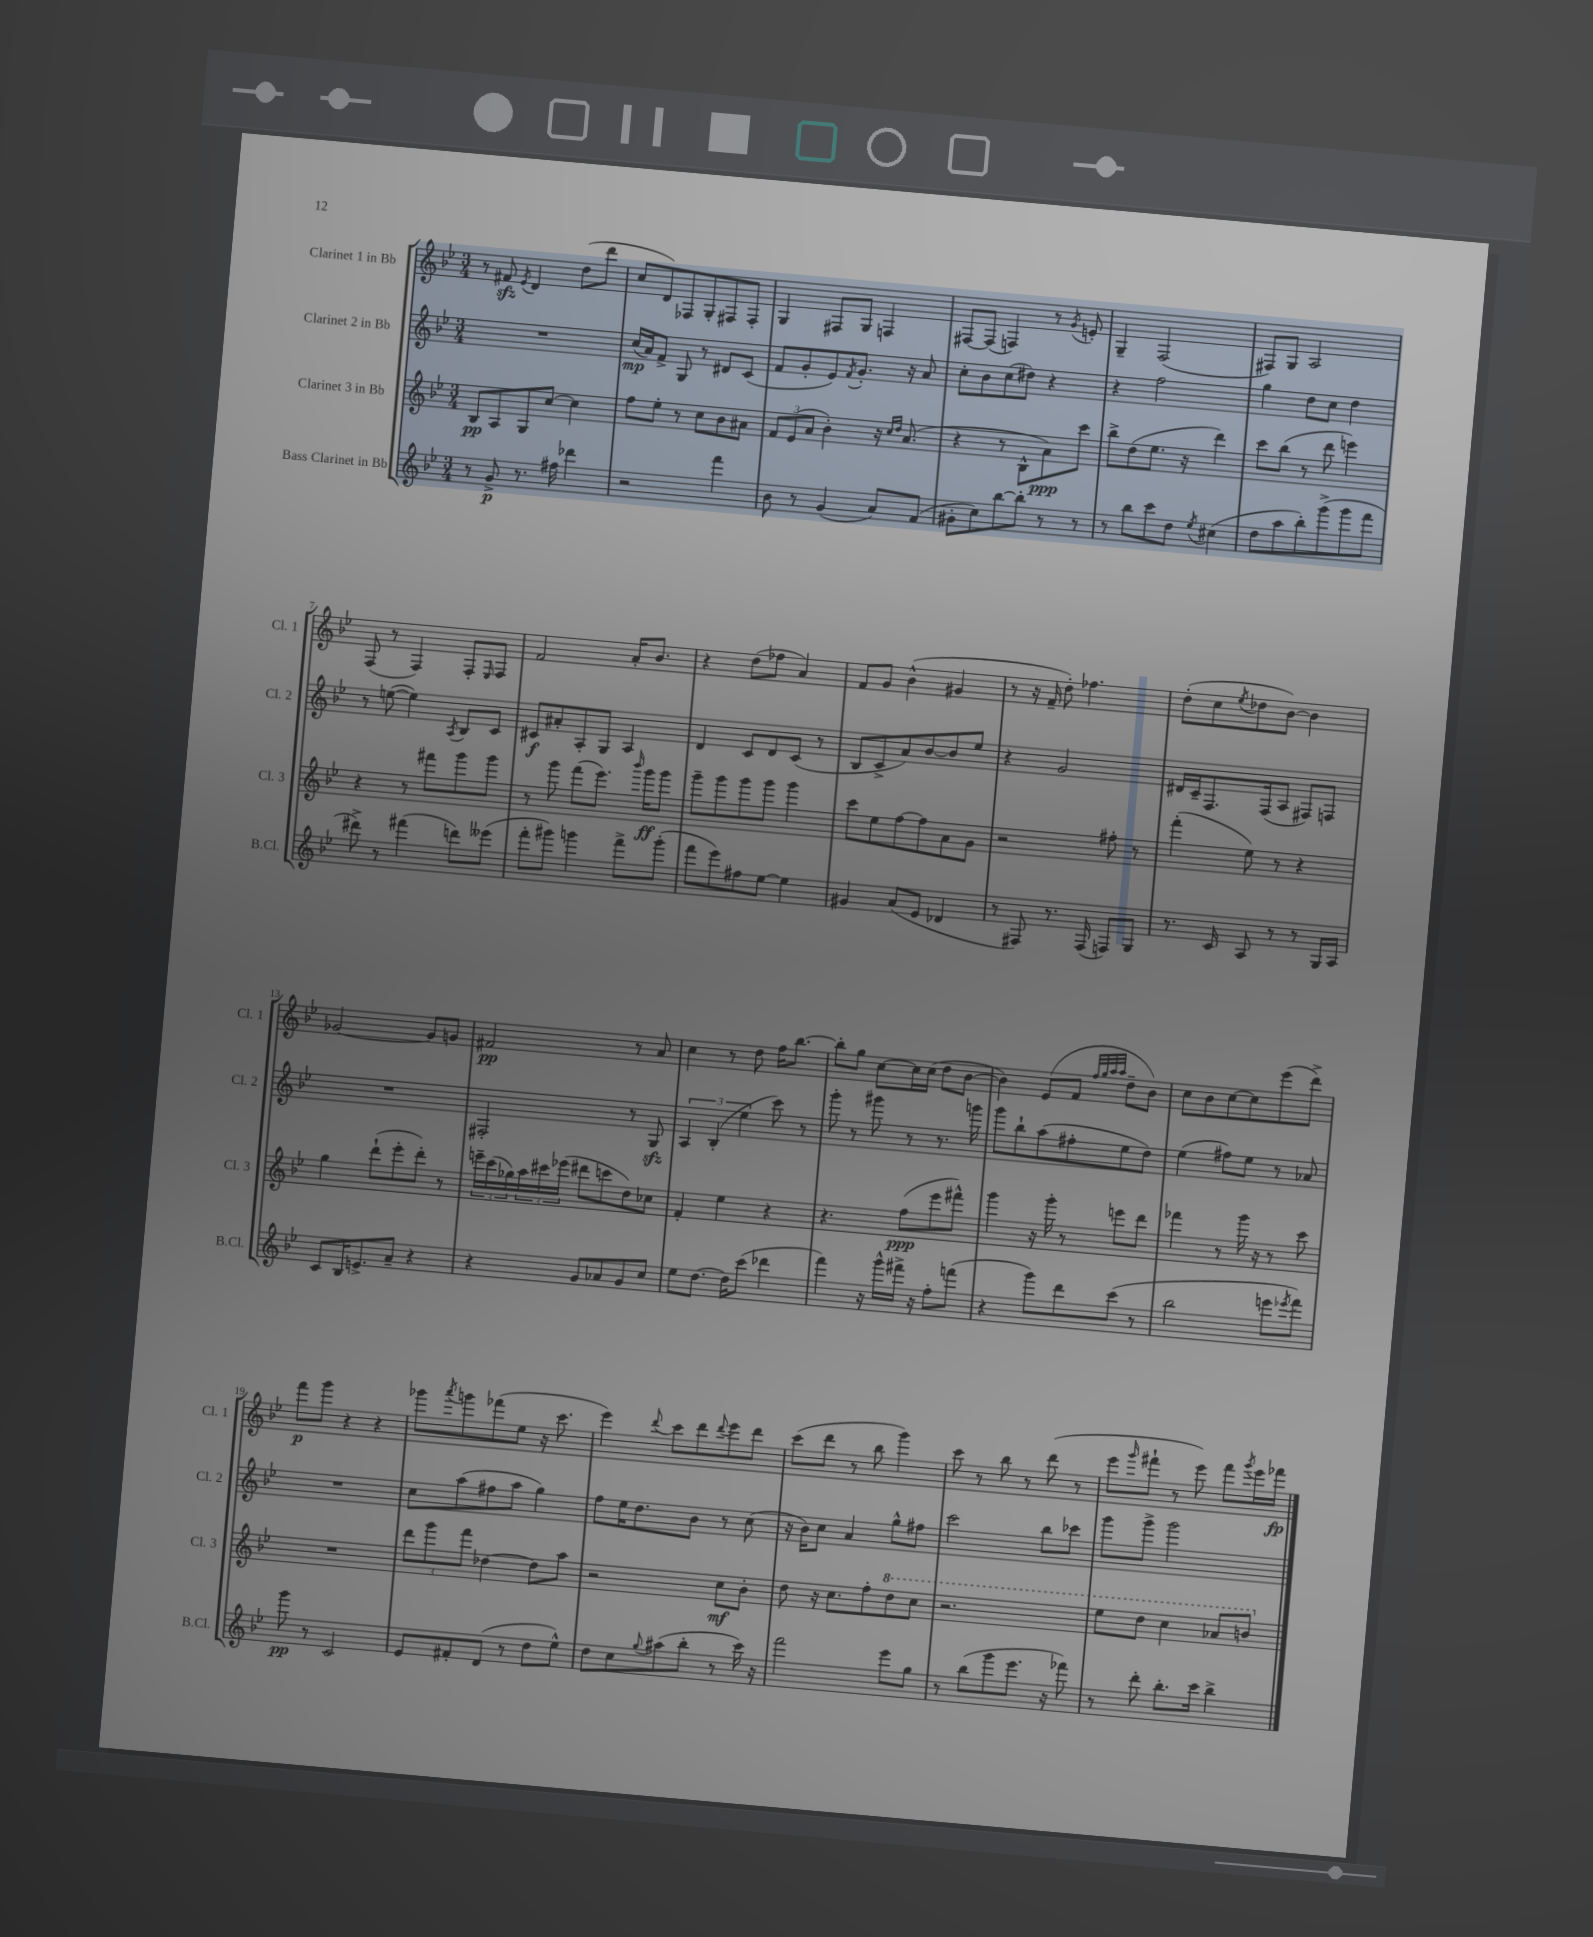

**kern	**kern	**kern	**kern
*staff4	*staff3	*staff2	*staff1
*clefG2	*clefG2	*clefG2	*clefG2
*k[b-e-]	*k[b-e-]	*k[b-e-]	*k[b-e-]
*M3/4	*M3/4	*M3/4	*M3/4
8r	8B-/L	2.r	8r
8g^/	8A/	.	8f#/
.	.	.	8qe-/
8.r	8G/	.	4d/
.	[8cc/J	.	.
16ff#\	.	.	.
4ddd-\	4cc\]	.	(8dd\L
.	.	.	8ddd\J
=	=	=	=
2r	8ff\L	(16cc/LL	8cc/L
.	.	16a/J)	.
.	8ee-'\J	8f^/J	8d/)
.	8r	8G/	8F-/
.	8cc\L	8r	8G'/
4fff\	8b-\	8d#/L	8F#/
.	8a#\J	(8c/J	8F#'/J
=	=	=	=
8b-\	12f/L	8f/L	4G/
.	(12e-/	.	.
8r	.	8g'/	.
.	12a/J	.	.
(4g/	4b-'\)	8e-/)	8F#/L
.	.	8qf/	.
.	.	8.g'/J	8G/J
8a/L)	16r	.	4F/
.	16qqcc/LL	.	.
.	16qqdd/JJ	.	.
.	(8.a/	16r	.
(8f/J	.	8a/	.
=	=	=	=
8g#'\L	4r	8cc'\L	[8F#/L
8cc\)	.	8b-\	(8F#/]J
[8bb-\	8r	(8cc\	4F/)
8bb-'\]J	8B-^^\L	8dd#\J)	.
8r	8a\)	4r	8r
.	.	.	8qg/
8r	8ccc\J	.	8e'/
=	=	=	=
8r	8bb-^\L	4r	4G~/
8bb-\L	(8dd\	.	.
8ccc\	8.ee-\J	2ff\	(2F/
8dd\J	.	.	.
.	16r	.	.
8qee-/	.	.	.
(4cc#\	4ddd\)	.	.
=	=	=	=
8dd\L	8ccc\L	4gg\	8F#/L)
8aa\	(8bb-\J	.	8G/J
8bb-'\)	8r	8dd\L	2A/
(8ggg^\	8ddd\	8cc\J	.
8ggg\	4eee\)	4dd\	.
8fff\J	.	.	.
=	=	=	=
8ddd#^\)	4r	8r	(8F/
8r	.	([8ee\	8r
(4fff#\	8r	4ee\])	4F/)
.	8fff#\L	.	.
.	.	8qA/	.
8ddd\L)	8ggg\	8B-/L	8F'/L
.	.	.	16qqE-/
(8eee--\J	8ggg\J	8c/J	8F/J
=	=	=	=
8fff'\L	8r	8c#/L	2f/
8ggg#\J)	8ggg\	8a#'/	.
4ggg\	(8fff\L	8A'/	.
.	8.eee-\J)	8G/J	.
8fff^\L	.	4A/	16a'/LK
.	16qqbbb-/	.	.
.	16ggg\LK	.	8.b-/J
(8ggg'\J	8ggg\J	.	.
=	=	=	=
8fff\L	8ggg~\L	4d/	4r
8eee-\)	8ggg\	.	.
8ff#\	8ggg\	8c/L	(8dd\L
[8ee-\J	8ggg\J	8d/	8ff-\J
4ee-\]	4ggg\	(8c/J	4a/)
.	.	8r	.
=	=	=	=
4g#/	8ccc\L	8B-/L	8f/L
.	8ee-\	8c^/	8g/J
(8a/L	[8ff\	8a/)	(4b-^^\
8e-/J	8ff\]	[8b-/	.
4d-/	8a\	8b-/]	4g#/
.	8g\J	8ee-/J	.
=	=	=	=
8r	2r	4r	8r
8F#/)	.	.	16r
.	.	.	16f~/
8.r	.	2g/	8dd'\)
.	.	.	4.ff-\
(16F#/	.	.	.
8F/L)	8ff#'\	.	.
8G/J	8r	.	.
=	=	=	=
8.r	(4fff'\	16d#/LL	(8dd'\L
.	.	16c~/J	.
.	.	8.F/	8cc\
16c/	.	.	.
.	.	.	8qee-/
8A/	8ee-\)	.	8dd-\
.	.	(16F/k	.
8r	8r	8A/J	[8b-\J)
8r	4r	8F#/L)	4b-\]
16G/LL	.	8F/J	.
16A/JJ	.	.	.
=	=	=	=
8c/L	4gg\	2.r	[2g-/
16B-/K	.	.	.
8.e^/	.	.	.
.	(8ddd`\L	.	.
8a~/J	8eee-'\	.	.
4r	8ddd'\J)	.	8g-/]L
.	8r	.	8g/J
=	=	=	=
4r	24eee~\LL	2F#'/	2f#/
.	(24ccc\	.	.
.	24gg-\)	.	.
.	24aa\	.	.
.	24ccc#\	.	.
.	(24eee-\JJ	.	.
8g/L	8ddd#\L	.	.
8a-/	8ccc\	.	.
8g/	8dd\)	8r	8r
8cc/J	8cc-\J	8G/	8a/
=	=	=	=
8ee-\L	4f'/	6A/	4cc\
[8.dd\J	.	.	.
.	.	(6B-'/	.
.	4ee-\	.	8r
16dd\]LK	.	.	.
.	.	6ee-\	.
(8ccc\J	.	.	8dd\
4ddd-\	4r	8ccc\)	16ff\LK
.	.	.	[8.bb-\J
.	.	8r	.
=	=	=	=
4fff\)	4.r	8ggg'\	8bb-'\]L
.	.	8r	8gg\J
16r	.	8ggg#\	[8cc\L
16ggg^^\LL	.	.	.
16fff#^\JJ	(8ff\L	8r	16cc\]L
16r	.	.	(16cc\JJ
8ff'\L	8eee-\	8.r	8dd\L
(8fff\J	8fff#^^\J)	.	[8b-\J
.	.	16ggg\	.
=	=	=	=
4r	4ggg\	8ggg\L	4b-\])
.	.	8bb-`\	.
8ggg\L)	16r	(8aa\	(8e-/L
.	16ggg'\	.	.
8ddd\	8r	8ff#'\	8f/J
.	.	.	32qqff/LLL
.	.	.	32qqgg/
.	.	.	32qqaa/
.	.	.	32qqaa/JJJ
(8ccc\J	8eee\L	8ee-\	8dd~\L
8r	8ddd\J	8dd\J)	8b-\J)
=	=	=	=
2bb-\	4fff-\	(4ee-\	8cc\L
.	.	.	8b-\
.	8r	8ff#\L)	[8cc\
.	16ggg\	8ee-\J	8cc\]
.	16r	.	.
8eee\L	8r	8r	(8eee-\
8qeee-/	.	.	.
8fff\J)	8ccc\	8a-/	8ddd^\J)
=	=	=	=
8ggg\	2.r	2.r	8fff\L
8r	.	.	8ggg\J
2c/	.	.	4r
.	.	.	4r
=	=	=	=
8e-/L	12ddd\L	8cc\L	8ggg-\L
.	12ggg\	.	.
.	.	.	8qaaa/
8f#'/	.	(8aa\	8ggg\
.	12fff\J	.	.
(8d/J	[4dd-\	8ff#\	(8fff-\
8r	.	8aa\J	8ee-\J
8dd\L	8dd-\]L	4gg\)	16r
.	.	.	8.ccc\
8ee-^^\J)	8aa\J	.	.
=	=	=	=
8dd\L	2r	8ff\L	4eee-\)
8cc\	.	16ee-\K	.
.	.	8.dd\	.
8qqgg/	.	.	8qqddd/
(8aa#\	.	.	8ccc\L
8bb-'\J	.	8b-\J	8ddd\
.	.	.	8qqddd/
8r	8cc\L	8r	8eee-\
16ccc\)	8b-'\J	(8cc\	8ddd\J
16r	.	.	.
=	=	=	=
2fff\	8dd\	16r	(8ccc\L
.	.	16b-\LK)	.
.	16r	8cc\J	8ddd\J
.	8.cc\L	.	.
.	.	4a/	8r
.	8ff'\	.	8bb-\
8eee-\L	8ddd\	8gg^^\L	4ggg\)
8gg\J	8ccc\J	8ff#\J	.
=	=	=	=
8r	2.r	2ccc\	8ccc\
(8bb-\L	.	.	8r
8ggg\	.	.	8bb-\
8.eee-\J	.	.	8r
.	.	8bb-\L	(8ddd\
16r	.	.	.
8fff-\)	.	8ccc-\J	8r
=	=	=	=
8r	8eee-\L	8ggg\L	8eee-\L
.	.	.	16qqggg/
8ddd'\	8ddd\J	8ggg^\J	8fff#`\J
8.bb-'\L	4ccc\	2ggg\	8r
.	.	.	8eee-\)
16ccc\Jk	.	.	.
4bb-^\	8aa-/L	.	8fff#\L
.	.	.	8qggg/
.	8bb/J	.	16eee-\L
.	.	.	16fff-\JJ
==	==	==	==
*-	*-	*-	*-
